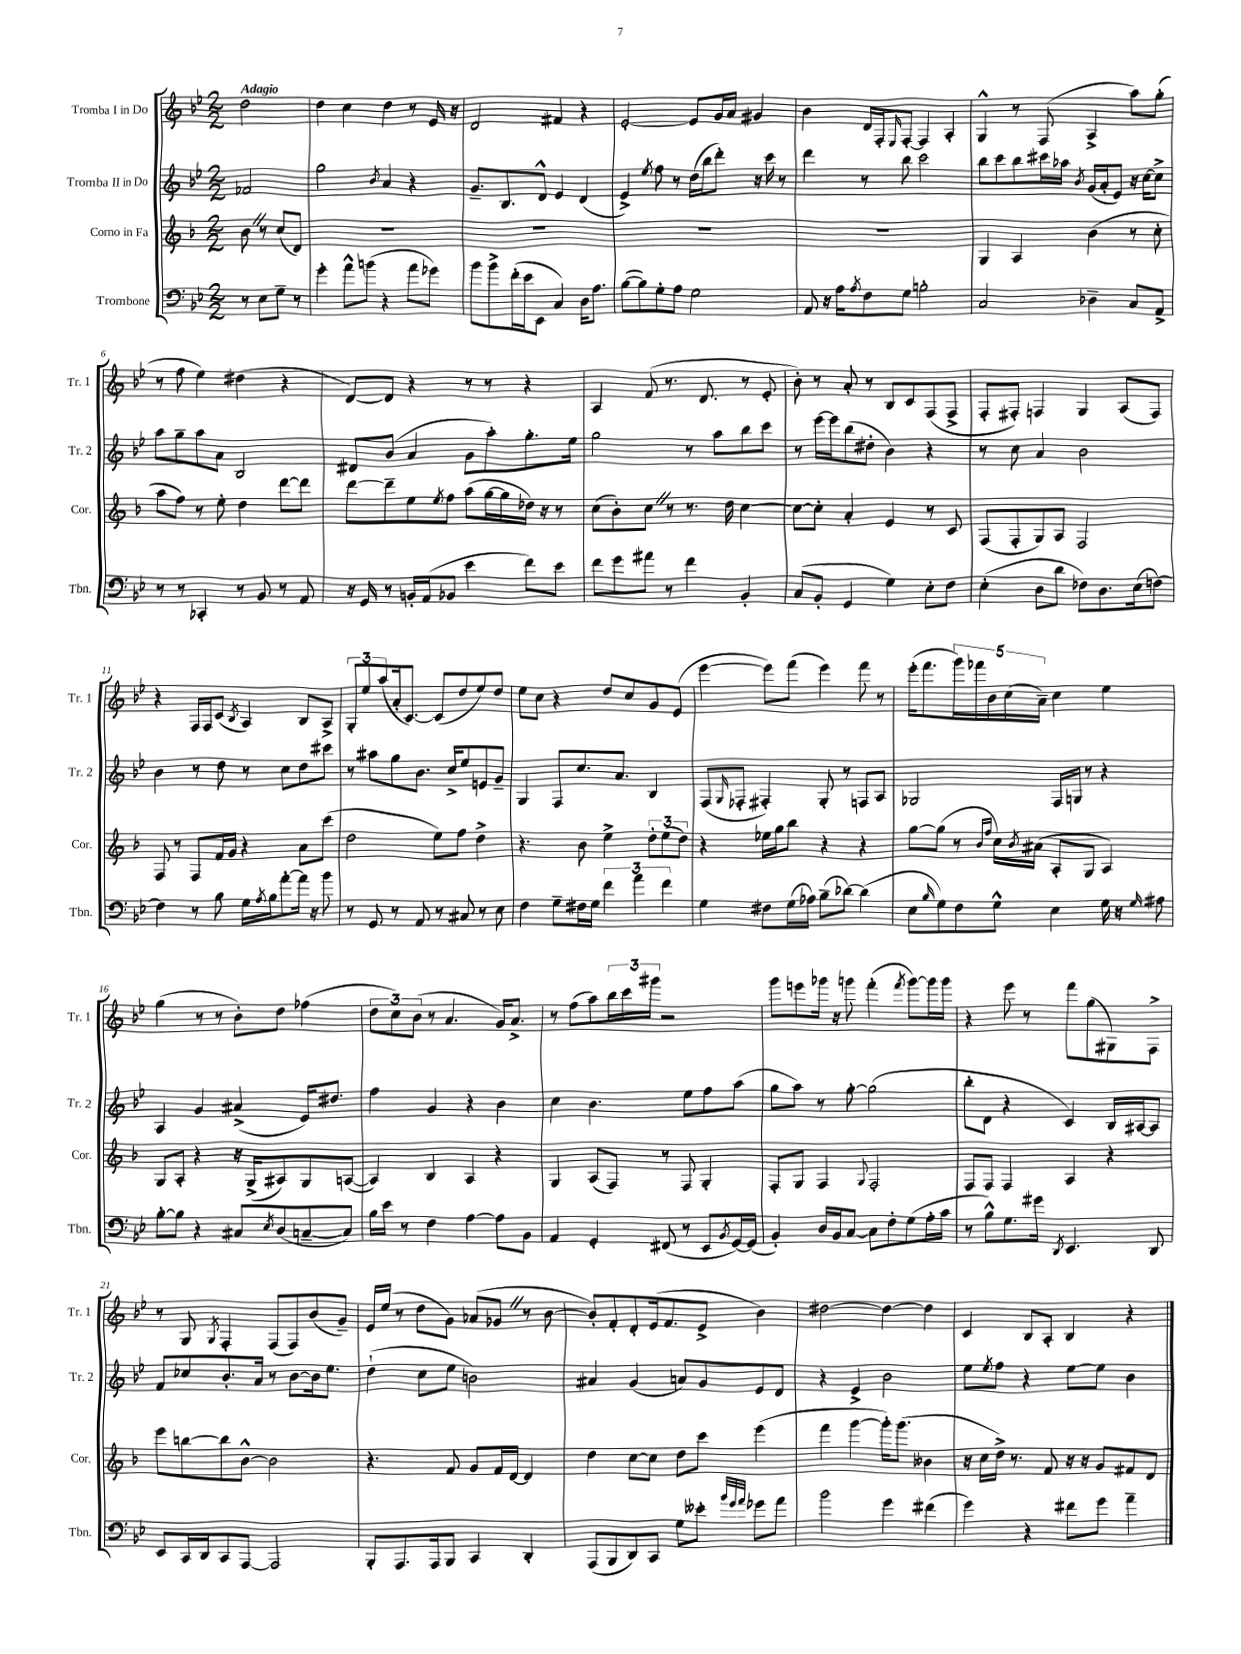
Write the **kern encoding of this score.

**kern	**kern	**kern	**kern
*staff4	*staff3	*staff2	*staff1
*clefF4	*clefG2	*clefG2	*clefG2
*k[b-e-]	*k[b-]	*k[b-e-]	*k[b-e-]
*M2/2	*M2/2	*M2/2	*M2/2
8r	8b-	2f-	2dd
8E-	8r	.	.
8G~	(8cc	.	.
8r	8d)	.	.
=	=	=	=
4g'	1r	2gg	4dd
8a^^	.	.	4cc
(8b	.	.	.
.	.	8qb-	.
4r	.	4a	4dd
8a	.	4r	8r
8g-)	.	.	16e-
.	.	.	16r
=	=	=	=
8b-	1r	8.g~	2d
8b-^	.	.	.
.	.	8.B-	.
(16f'	.	.	.
16e-	.	.	.
8EE-	.	8d^^	.
4C)	.	4e-	4f#
16D	.	(4d	4r
8.A	.	.	.
=	=	=	=
([8B-	1r	4e-^)	[2e-'
8B-])	.	.	.
.	.	8qee-	.
8G'	.	8ff	.
8A	.	8r	.
2G	.	(16dd	8e-]
.	.	16bb-	.
.	.	8ddd')	16g
.	.	.	16a
.	.	16r	4g#
.	.	16ccc	.
.	.	8r	.
=	=	=	=
8AA	1r	4ddd	4b-
16r	.	.	.
16A	.	.	.
8qA	.	.	.
8F	.	8r	16d
.	.	.	16F'
.	.	.	16qqE-
8G	.	8bb-	[8F'
2B'	.	2ccc	4F]
.	.	.	4A'
=	=	=	=
2C	4G	8bb-	4G^^
.	.	8ccc	.
.	4A	8bb-	8r
.	.	16ccc#	(8F
.	.	16aa-	.
.	.	8qb-	.
4D-~	(4b-	(16g	4A^
.	.	16a'	.
.	.	8e-)	.
8C	8r	16r	8aa)
.	.	[16cc	.
8AA^	8cc'	8cc^]	(8gg'
=	=	=	=
8r	8aa	8aa	8r
8r	8ff)	8gg~	8ff
4CC-'	8r	8aa	4ee-)
.	8ee'	8a	.
8r	4dd	2B-	(4dd#
8BB-	.	.	.
8r	[8ddd	.	4r
8AA	8ddd]	.	.
=	=	=	=
16r	[8ddd	8d#	[8d)
16GG	.	.	.
8r	8ddd~]	(8b-	8d]
16BB'	8ee	4a	4r
(16AA	.	.	.
.	8qee	.	.
8BB-	8ff	.	.
4e-	(8aa	8g	8r
.	[16gg	8aa')	8r
.	16gg]	.	.
8f)	16dd-)	8.gg'	4r
.	16r	.	.
8e-	8r	.	.
.	.	16ee-	.
=	=	=	=
8f	(8cc	2gg	4A
8g	8b-')	.	.
8a#	8cc	.	(8f
8r	8r	.	8.r
4f	8.r	8r	.
.	.	.	8.d
.	.	8aa	.
.	16dd	.	.
4BB-'	[4cc	8bb-	8r
.	.	8ccc	8e-'
=	=	=	=
(8C	8cc_	8r	8b-')
8BB-'	8cc']	[16eee-	8r
.	.	16eee-]	.
4GG	4a'	(8bb-	8a'
.	.	8dd#'	8r
4G)	4e	4b-)	8B-
.	.	.	8c
8E-'	8r	4r	(8F
8F	8c	.	8F^
=	=	=	=
(4E-'	(8F	8r	8F'
.	8F'	8cc	8F#')
8D	8G)	4a	4F
8d	8A	.	.
8F-)	2F	2b-	4G
8.D	.	.	.
.	.	.	(8A
(16E-	.	.	.
[8F)	.	.	8F)
=	=	=	=
4F]	8F	4b-	4r
.	8r	.	.
8r	8F	8r	16F
.	.	.	16F
8B-	16f	8dd	(8c
.	16g	.	.
.	.	.	8qB-
16G	4r	8r	4A)
8qA	.	.	.
16B-	.	.	.
[8a'	.	8cc	.
16a]	8a	8dd	8B-
16r	.	.	.
8b-	(8ccc	8ccc#	8A^
=	=	=	=
8r	2dd	8r	12G'
.	.	.	12ee-
8GG	.	8aa#	.
.	.	.	(12aa
8r	.	8gg	16a'
.	.	.	[8.c)
8AA	.	8.b-	.
8r	8ee)	.	(8c]
.	.	16cc^	.
8C#	8ff	8ee-	8dd
8r	4dd^	8e	8ee-)
8E-	.	8g~	8dd
=	=	=	=
4F	4.r	4G	8ee-
.	.	.	8cc
8G~	.	8F	4r
16F#	8b-	8.cc	.
16G	.	.	.
6f	4ee^	.	8dd
.	.	8.a	.
.	.	.	8cc
6a	.	.	.
.	12dd'	4B-	8g
6f	(12ee	.	.
.	.	.	(8e-
.	12dd)	.	.
=	=	=	=
4G	4r	(8F	[4eee-
.	.	16qqG	.
.	.	8F-'	.
8F#	16ee-	4F#')	8eee-])
.	16gg	.	.
(16G	8bb-	.	(8fff
16A-)	.	.	.
(8B-~	4r	8G'	4eee-)
[8d-)	.	8r	.
(4d-]	4r	8F	8fff
.	.	8A	8r
=	=	=	=
8E-	[8gg	2G-	(16eee-'
.	.	.	8.fff
16qqB-	.	.	.
8G)	(8gg]	.	.
8F	8r	.	20ggg)
.	.	.	20fff-
.	.	.	20b-
.	16qqb-	.	.
.	16qqff	.	.
8G^^	16cc)	.	.
.	.	.	(20cc
.	8qb-	.	.
.	(16a#	.	.
.	.	.	20a~)
4E-	8A'	16F	4cc
.	.	16G	.
.	8G	8r	.
16G	4A)	4r	4ee-
16r	.	.	.
16qqG	.	.	.
8A#	.	.	.
=	=	=	=
[8B-'	8G	4A	(4gg
8B-]	8A'	.	.
4r	4r	4g	8r
.	.	.	8r
8C#	16r	(4a#^	8b-')
.	(16G^	.	.
8qE-	.	.	.
(8D	8A#)	.	8dd
[8C~	8G	16e-)	(4ff-
.	.	8.dd#	.
8C])	([8A	.	.
=	=	=	=
16B-	4A])	4ff	12dd
16e-	.	.	.
.	.	.	12cc)
8r	.	.	.
.	.	.	(12b-
4F	4B-	4g	8r
.	.	.	4.a
[4A	4A	4r	.
8A]	4r	4b-	16g)
.	.	.	8.a^
8BB-	.	.	.
=	=	=	=
4AA	4G	4cc	8r
.	.	.	(8ff
4GG'	(8A	4.b-	8aa)
.	8F)	.	24bb-
.	.	.	24ccc
.	.	.	24ggg#
(8FF#	8r	.	2r
8r	8F	8ee-	.
8EE-	4G'	8ff	.
8qBB-	.	.	.
[16GG)	.	(8aa	.
(16GG]	.	.	.
=	=	=	=
4BB-')	8F'	8gg	8ggg
.	8G	8aa)	8eee
16D	4F	8r	16ggg-
16BB-	.	.	16r
[8C	.	[8gg'	8ggg
.	8qqG	.	.
8C]	2F'	(2gg]	(4fff'
8F'	.	.	.
.	.	.	8qfff
(8G	.	.	[8ggg)
16A'	.	.	16ggg]
16c	.	.	16ggg
=	=	=	=
8r	8F	8bb-'	4r
8B-^^)	8F	8d	.
8.G	4F	4r	8eee-
.	.	.	8r
16g#	.	.	.
8qDD	.	.	.
4.EE-	4A	4c)	8fff
.	.	.	(8gg
.	4r	16B-	8G#)
.	.	[16A#	.
8DD	.	8A#]	8F^
=	=	=	=
8EE-	8eee	8f	8r
16CC	[8bb	8cc-	8G
16DD	.	.	.
.	.	.	8qG
8CC	8bb]	8.b-'	4F'
[8AAA	[8b-^^	.	.
.	.	16a	.
2AAA]	2b-]	8r	(8F
.	.	[8b-	8F)
.	.	16b-]	(8b-
.	.	8.ee-	.
.	.	.	8g~)
=	=	=	=
8BBB-'	4.r	(4dd`	16e-
.	.	.	(16ee-
8.AAA	.	.	8r
.	.	8cc	8dd
16AAA	.	.	.
8BBB-	8f	8ee-	8g)
4CC	8g	2b)	(8a-
.	16f	.	8g-
.	[16d	.	.
4DD'	4d]	.	8r
.	.	.	[8b-
=	=	=	=
(8AAA	4dd	4a#	8b-'])
8BBB-	.	.	8f'
8DD)	[8cc	(4g	8d'
8CC	8cc]	.	(16e-
.	.	.	8.f
8G	8dd	8a)	.
8e--'	8ccc	8g	8e-^
32qqb-	.	.	.
32qqg	.	.	.
32qqa	.	.	.
8g-	(4eee	8e-	4b-)
8a	.	8d	.
=	=	=	=
2b-	4fff	4r	[2dd#
.	[4ggg	4e-^	.
4g	16ggg'])	2b-	4dd#_
.	(8.ggg	.	.
(4f#	4b--	.	4dd#]
=	=	=	=
4g)	16r	8ee-	4c
.	16cc	.	.
.	.	8qee-	.
.	16dd^)	8ff	.
.	8.r	.	.
4r	.	4r	8B-
.	8f	.	8A'
8f#	16r	[8ee-	4B-
.	16r	.	.
8g	8g	8ee-]	.
4a~	8f#	4b-	4r
.	8d	.	.
==	==	==	==
*-	*-	*-	*-
